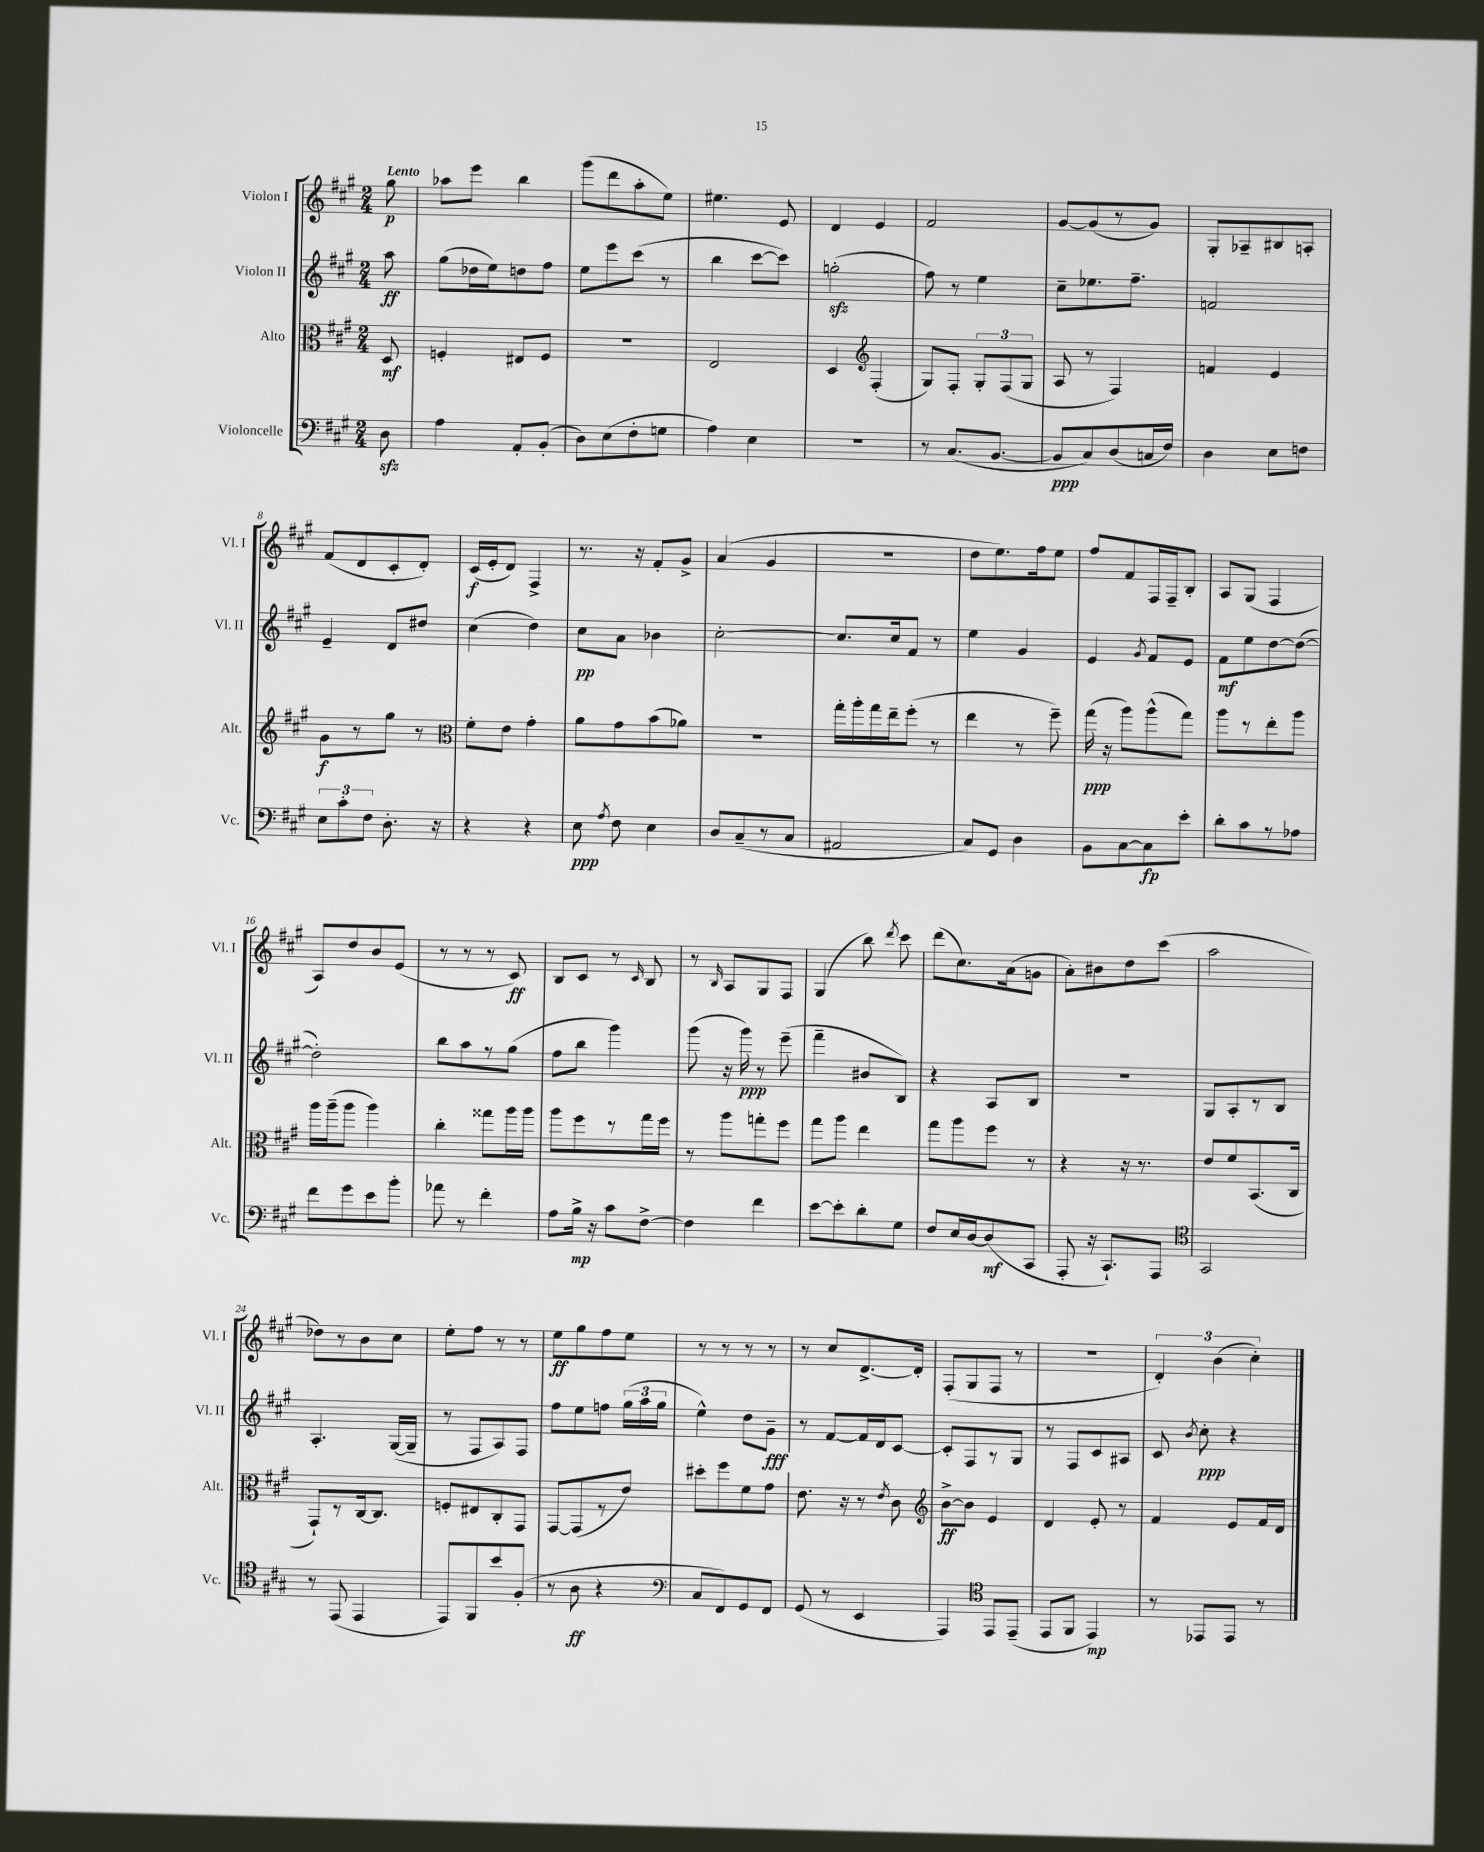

**kern	**kern	**kern	**kern
*staff4	*staff3	*staff2	*staff1
*clefF4	*clefC3	*clefG2	*clefG2
*k[f#c#g#]	*k[f#c#g#]	*k[f#c#g#]	*k[f#c#g#]
*M2/4	*M2/4	*M2/4	*M2/4
8D	8D	8aa	8gg#
=	=	=	=
4A	4F'	(8gg#	8aa-
.	.	16dd-	8eee
.	.	16ee)	.
8AA'	8E#	8dd	4bb
(8BB'	8F	8ff#	.
=	=	=	=
8D)	2r	8ee	(8ggg#
(8E	.	8eee	8ddd
8F#'	.	(8ccc#	8aa'
8G	.	8r	8ee)
=	=	=	=
4A)	2E	4bb	4.ee#
4E	.	[8ccc#	.
.	.	8ccc#])	8e
=	=	=	=
2r	4D	(2gg'	4d
*	*clefG2	*	*
.	(4F#'	.	4e
=	=	=	=
8r	8G#)	8ff#)	2f#
(8.C#	8F#'	8r	.
.	12G#'	4ee	.
[8.BB	.	.	.
.	(12F#	.	.
.	12G#	.	.
=	=	=	=
8BB]	8A	8cc#~	[8g#
8C#)	8r	8.ee-	(8g#]
(8D	4F#)	.	8r
.	.	8.ff#~	.
16C	.	.	8g#)
16F#)	.	.	.
=	=	=	=
4D	4f	2f	8G#'
.	.	.	8A-~
8E	4e	.	8B#
8F	.	.	8A'
=	=	=	=
12E	8g#	4e~	(8f#
12c#'	.	.	.
.	8r	.	8d
12F#	.	.	.
8.D'	8gg#	8d	8c#'
.	8r	8dd#	8d')
16r	.	.	.
=	=	=	=
*	*clefC3	*	*
4r	8f#'	(4cc#	(16c#
.	.	.	16e'
.	8e	.	8d)
4r	4g#'	4dd)	4F#^
=	=	=	=
8E	8a	8cc#	8.r
8qA	.	.	.
8F#	8g#	8a	.
.	.	.	16r
4E	(8b	4b-	8f#'
.	8a-)	.	8g#^
=	=	=	=
8D	2r	[2cc#'	(4a
(8C#~	.	.	.
8r	.	.	4g#
8C#	.	.	.
=	=	=	=
2AA#	16gg#'	8.cc#]	2r
.	16aa'	.	.
.	16gg#	.	.
.	16ee~	16cc#	.
.	(8ff#'	8f#	.
.	8r	8r	.
=	=	=	=
8C#)	4ee	4ee	8dd
8GG#	.	.	8.ee)
4D	8r	4g#	.
.	.	.	16ff#
.	8ff#~)	.	8ee
=	=	=	=
8BB	(16gg#	4e	8ff#
.	16r	.	.
[8C#	8aa)	.	8f#
.	.	8qg#	.
8C#]	(8aa^^	8f#	16F#
.	.	.	16F#~
8e'	8gg#)	8e	8B'
=	=	=	=
8d'	8aa	8f#	8A
8c#	8r	8ee	(8G#
8r	8ee'	[8dd	4F#
8A-	8aa	(8dd_	.
=	=	=	=
8f#	16aa	2dd'])	8A)
.	(16aa~	.	.
8g#	8aa	.	8dd
8e	4aa)	.	8b
8b'	.	.	(8e
=	=	=	=
8a-	4cc#'	8bb	8r
8r	.	8aa	8r
4f#'	8gg##	8r	8r
.	16aa	(8gg#	8c#)
.	16aa	.	.
=	=	=	=
8A	8aa	8ff#	8B
16B^	8ff#	8bb	8c#
16r	.	.	.
8c#	8r	4ggg#)	8r
.	.	.	16qqc#
[8F#^	16gg#	.	8B
.	16ff#	.	.
=	=	=	=
4F#]	8r	(8ggg#	8r
.	.	.	16qqB
.	8aa	16r	8A
.	.	16ggg#)	.
4f#	8gg'	8r	8G#
.	8ff#	(8eee~	8F#
=	=	=	=
[8e	8gg#	4fff#~	(4G#
8e']	8aa	.	.
8d'	4ee	8b#	8bb)
.	.	.	8qddd
8G#	.	8B)	8ccc#
=	=	=	=
8F#	8gg#	4r	(8ddd
16E	8aa	.	8.cc#)
[16D	.	.	.
(8D]	8ff#	8A	.
.	.	.	(16a
8CC#	8r	8B	8g
=	=	=	=
8AAA'	4r	2r	8a')
16r	.	.	8b#
8.CC#`)	.	.	.
.	16r	.	8dd
.	8.r	.	.
8AAA	.	.	(8ccc#
=	=	=	=
*clefC4	*	*	*
2GG#	8e	8G#	2aa
.	8f#	8A'	.
.	(8.BB	8r	.
.	.	8B	.
.	16C#	.	.
=	=	=	=
8r	8GG#`)	4.A'	8dd-)
(8EE	8r	.	8r
4EE	[16C#	.	8b
.	8.C#]	.	.
.	.	([16G#	8cc#
.	.	16G#~]	.
=	=	=	=
8EE)	8F'	8r	8ee'
8FF#	8E#	8F#	8ff#
8b	8C#'	8A)	8r
(8F#'	8GG#	8F#	8r
=	=	=	=
8r	[8GG#	8ff#	8ee
8A	(8GG#]	8ee	8gg#
4r	8r	8ff	8ff#
.	8e)	(24gg#	8ee
.	.	24aa	.
.	.	24gg#	.
=	=	=	=
*clefF4	*	*	*
8C#	8dd#'	4ee^^)	8r
8FF#)	8ff#	.	8r
8GG#	8f#	8dd	8r
8FF#	8g#	8g#~	8r
=	=	=	=
(8GG#	8.e	8r	8r
8r	.	[8f#	8cc#
.	16r	.	.
4EE	8r	16f#]	[8.d^
.	.	16d	.
.	8qe	.	.
.	8c#	[8c#	.
.	.	.	16d']
=	=	=	=
*	*clefG2	*	*
4AAA)	[8b^	8c#']	(8F#'
.	8b]	8F#	8G#
*clefC4	*	*	*
8EE	4e	8r	8F#
(8EE~	.	8G#	8r
=	=	=	=
8EE	4d	8r	2r
8FF#	.	8F#	.
4EE)	8e'	8c#	.
.	8r	8A#	.
=	=	=	=
8r	4f#	8c#	6d')
.	.	8qb	.
8EE-	.	8cc#'	.
.	.	.	(6b
8EE-	8e	4r	.
.	.	.	6cc#')
8r	16f#	.	.
.	16d	.	.
==	==	==	==
*-	*-	*-	*-
